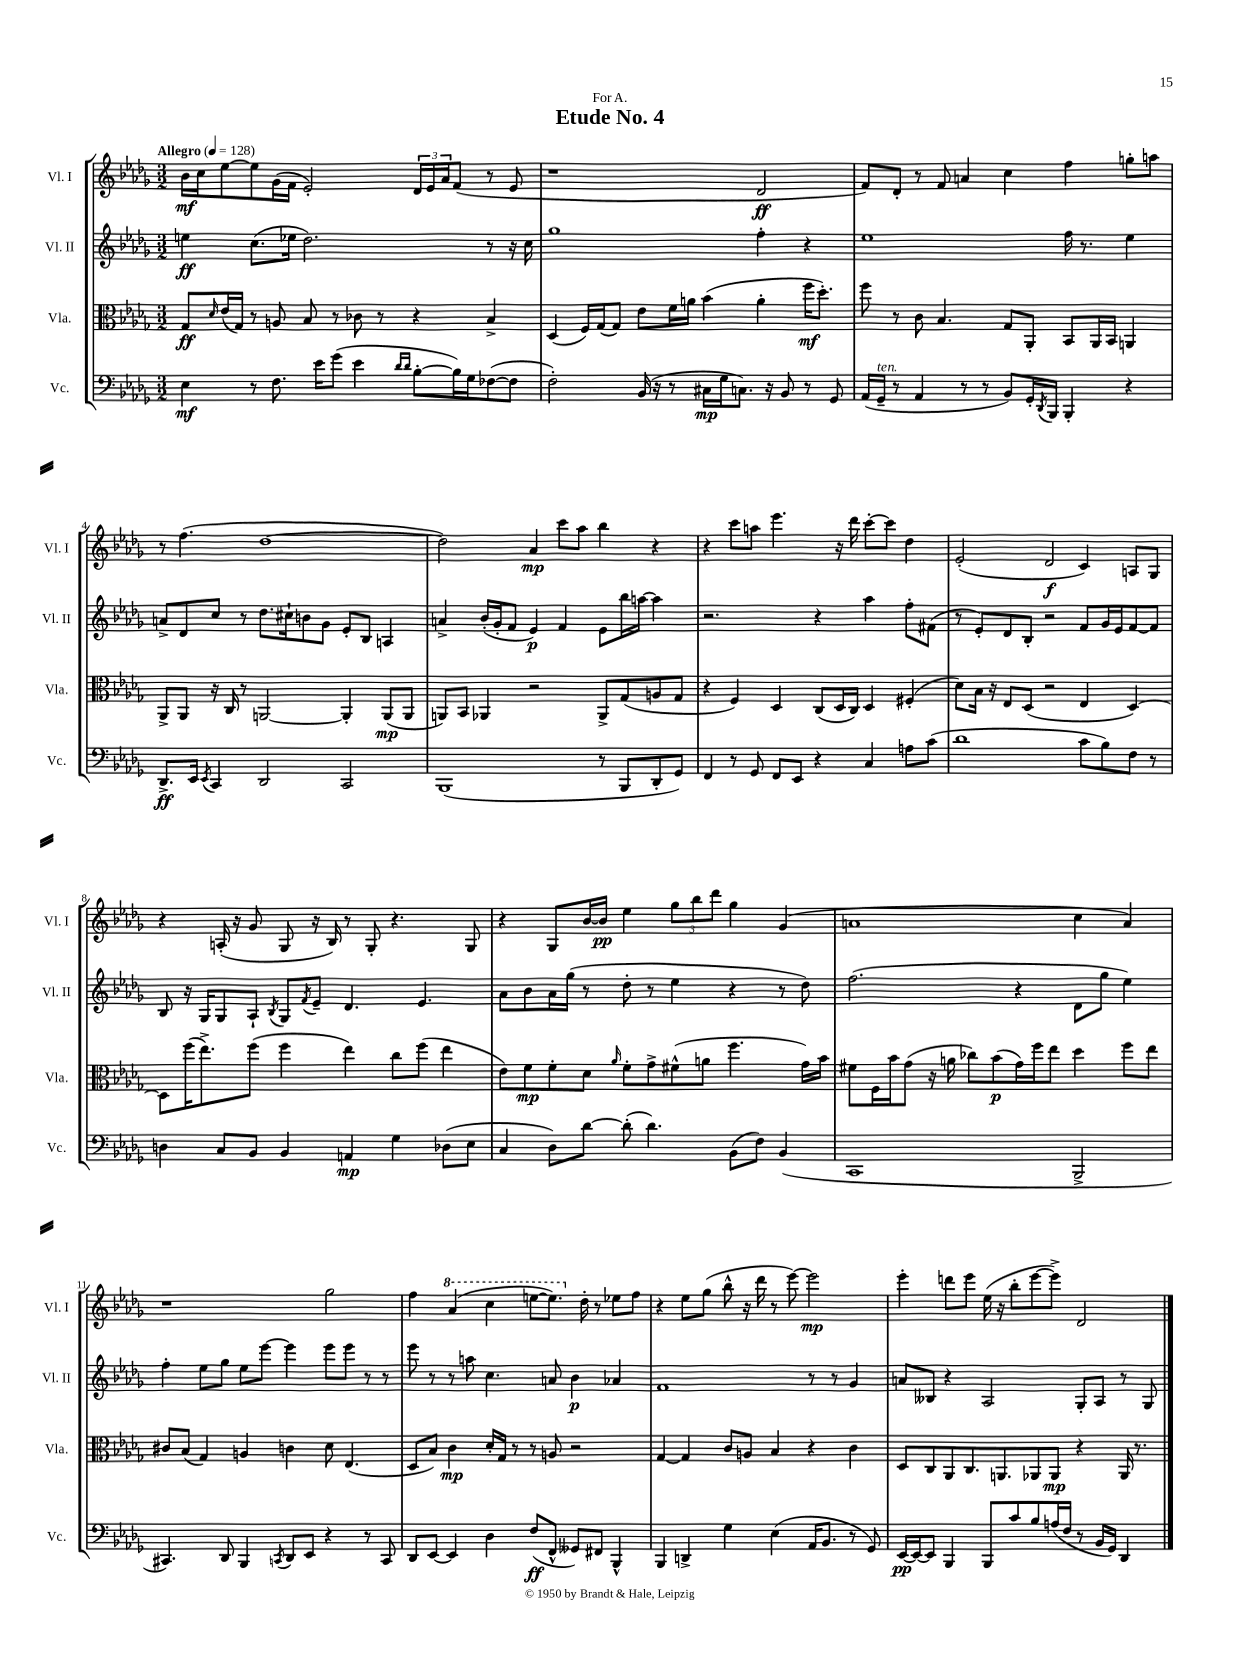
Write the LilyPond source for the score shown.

\header { title = "Etude No. 4" dedication = "For A." }
<<
\new StaffGroup <<
\new Staff = "s0" \with { instrumentName = "Vl. I" shortInstrumentName = "Vl. I" } {
    \clef treble \key des \major \numericTimeSignature \time 3/2 \tempo "Allegro" 4 = 128
    bes'16\mf c''16 ees''8~ ees''8 ges'16( f'16 ees'2-.) \tuplet 3/2 { des'16 ees'16 aes'16 } f'8( r8 ees'8 |
    r1 des'2\ff |
    f'8) des'8-. r8 f'8 a'4 c''4 f''4 g''8-. a''8 |
    r8 f''4.( des''1~ |
    des''2) aes'4\mp c'''8 aes''8 bes''4 r4 |
    r4 c'''8 a''8 ees'''4. r16 des'''16 c'''8~-. c'''8 des''4 |
    ees'2-.( des'2\f c'4) a8 ges8 |
    r4 a16-.( r16 ges'8 ges8 r16 bes16) r8 ges8-. r4. ges8 |
    r4 ges8 bes'16~ bes'16\pp ees''4 \tuplet 3/2 { ges''8 bes''8 des'''8 } ges''4 ges'4( |
    a'1 c''4 a'4) |
    r1 ges''2 |
    f''4 \ottava #1 aes''4( c'''4 e'''8~ e'''8.) \ottava #0 des''16-. r8 ees''!8 f''8 |
    r4 ees''8 ges''8( bes''8-^ r16 des'''16 r8 ees'''8~) ees'''2\mp |
    ees'''4-. d'''8 ees'''8 ees''16( r16 bes''8-. ees'''8~ ees'''8->) des'2 \bar "|." |
}
\new Staff = "s1" \with { instrumentName = "Vl. II" shortInstrumentName = "Vl. II" } {
    \clef treble \key des \major \numericTimeSignature \time 3/2
    e''4\ff c''8.( ees''16 des''2.) r8 r16 c''16 |
    ges''1 f''4-. r4 |
    ees''1 f''16 r8. ees''4 |
    a'8-> des'8 c''8 r8 des''8. cis''16-! b'8 ges'8 ees'8-. bes8 a4 |
    a'4-> bes'16-.( ges'16-. f'8 ees'4\p) f'4 ees'8 bes''16 a''16~ a''4 |
    r2. r4 aes''4 f''8-. fis'8( |
    r8 ees'8-.) des'8 bes8-. r2 f'8 ges'16 ees'16 f'8~ f'8 |
    bes8 r16 ges16 ges8 aes8-! \acciaccatura { bes8 } ges8 \acciaccatura { f'8 } ees'8-- des'4. ees'4. |
    aes'8 bes'8 aes'16 ges''16( r8 des''8-. r8 ees''4 r4 r8 des''8) |
    f''2.( r4 des'8 ges''8 ees''4) |
    f''4-. ees''8 ges''8 ees''8 ees'''8~ ees'''4 ees'''8 ees'''8 r8 r8 |
    ees'''8 r8 r8 a''8 c''4. a'8 bes'4\p aes'4 |
    f'1 r8 r8 ges'4 |
    a'8 beses8 r4 aes2 ges8-. aes8 r8 ges8 \bar "|." |
}
\new Staff = "s2" \with { instrumentName = "Vla." shortInstrumentName = "Vla." } {
    \clef alto \key des \major \numericTimeSignature \time 3/2
    ges8\ff \grace { des'16 } ees'16( ges16) r8 a8 bes8 r8 ces'8 r8 r4 bes4-> |
    des4( f16) ges16( ges8) ees'8 f'16 a'16 bes'4( a'4-. f''16\mf des''8.-.) |
    f''8 r8 c'8 bes4. ges8 aes,8-. bes,8 aes,16 bes,16 a,4 |
    aes,8-> aes,8 r16 c16 r8 a,2~ a,4-. a,8\mp( a,8 |
    a,8) bes,8 aes,4 r2 aes,8-> ges8( a8 ges8 |
    r4 f4) des4 c8( des16 c16) des4 fis4-.( |
    des'8) bes16 r16 ees8 des8( r2 ees4 des4~) |
    des8 f''16( ees''8.->) f''8( f''4 ees''4) c''8 f''8( ees''4 |
    ees'8) f'8\mp f'8-. des'8 \grace { aes'16 } f'8-. ges'8-> fis'8-^( a'8 f''4. ges'16) bes'16 |
    fis'8 f16 bes'16 ges'8( r16 a'16 ces''8) bes'8\p( ges'16) f''16 ees''8 des''4 f''8 ees''8 |
    cis'8 bes8( ges4) a4 c'4 des'8 ees4.( |
    des8 bes8) c'4\mp des'16-. ges16 r8 r8 a8 r2 |
    ges4~ ges4 c'8 a8 bes4 r4 c'4 |
    des8 c8 aes,8 c8. a,8. aes,8 aes,8\mp r4 aes,16 r8. \bar "|." |
}
\new Staff = "s3" \with { instrumentName = "Vc." shortInstrumentName = "Vc." } {
    \clef bass \key des \major \numericTimeSignature \time 3/2
    ees4\mf r8 f8. ees'16 ges'8( ees'4 \grace { des'16 des'16 } bes8~-. bes16) ges16 fes8~( fes8 |
    f2-.) bes,16( r16 r8 cis16\mp ges16 c8.) r16 bes,8 r8 ges,8 |
    aes,16( ges,16--^\markup { \italic "ten." } r8 aes,4 r8 r8 bes,8) ges,16-. \acciaccatura { des,8 } bes,,16 bes,,4-. r4 |
    des,8.->\ff ees,16 \acciaccatura { ees,8 } c,4 des,2 c,2 |
    bes,,1( r8 bes,,8 des,8-. ges,8) |
    f,4 r8 ges,8 f,8 ees,8 r4 c4 a8 c'8( |
    des'1 c'8 bes8) f8 r8 |
    d4 c8 bes,8 bes,4 a,4\mp ges4 des8( ees8 |
    c4 des8) des'8~ des'8-.( des'4.) bes,8( f8) bes,4( |
    c,1 bes,,2-> |
    cis,4.) des,8 bes,,4 \acciaccatura { c,8 } des,8 ees,8 r4 r8 c,8 |
    des,8 ees,8~ ees,4 des4 f8\ff( f,8-^ geses,8) fis,8 bes,,4-^ |
    bes,,4 d,4-> ges4 ees4( aes,16 bes,8. r8 ges,8) |
    ees,16~\pp ees,16~ ees,8 bes,,4 bes,,8 c'8 bes8 a16( f16 r8 bes,16 ges,16) des,4 \bar "|." |
}
>>
>>
